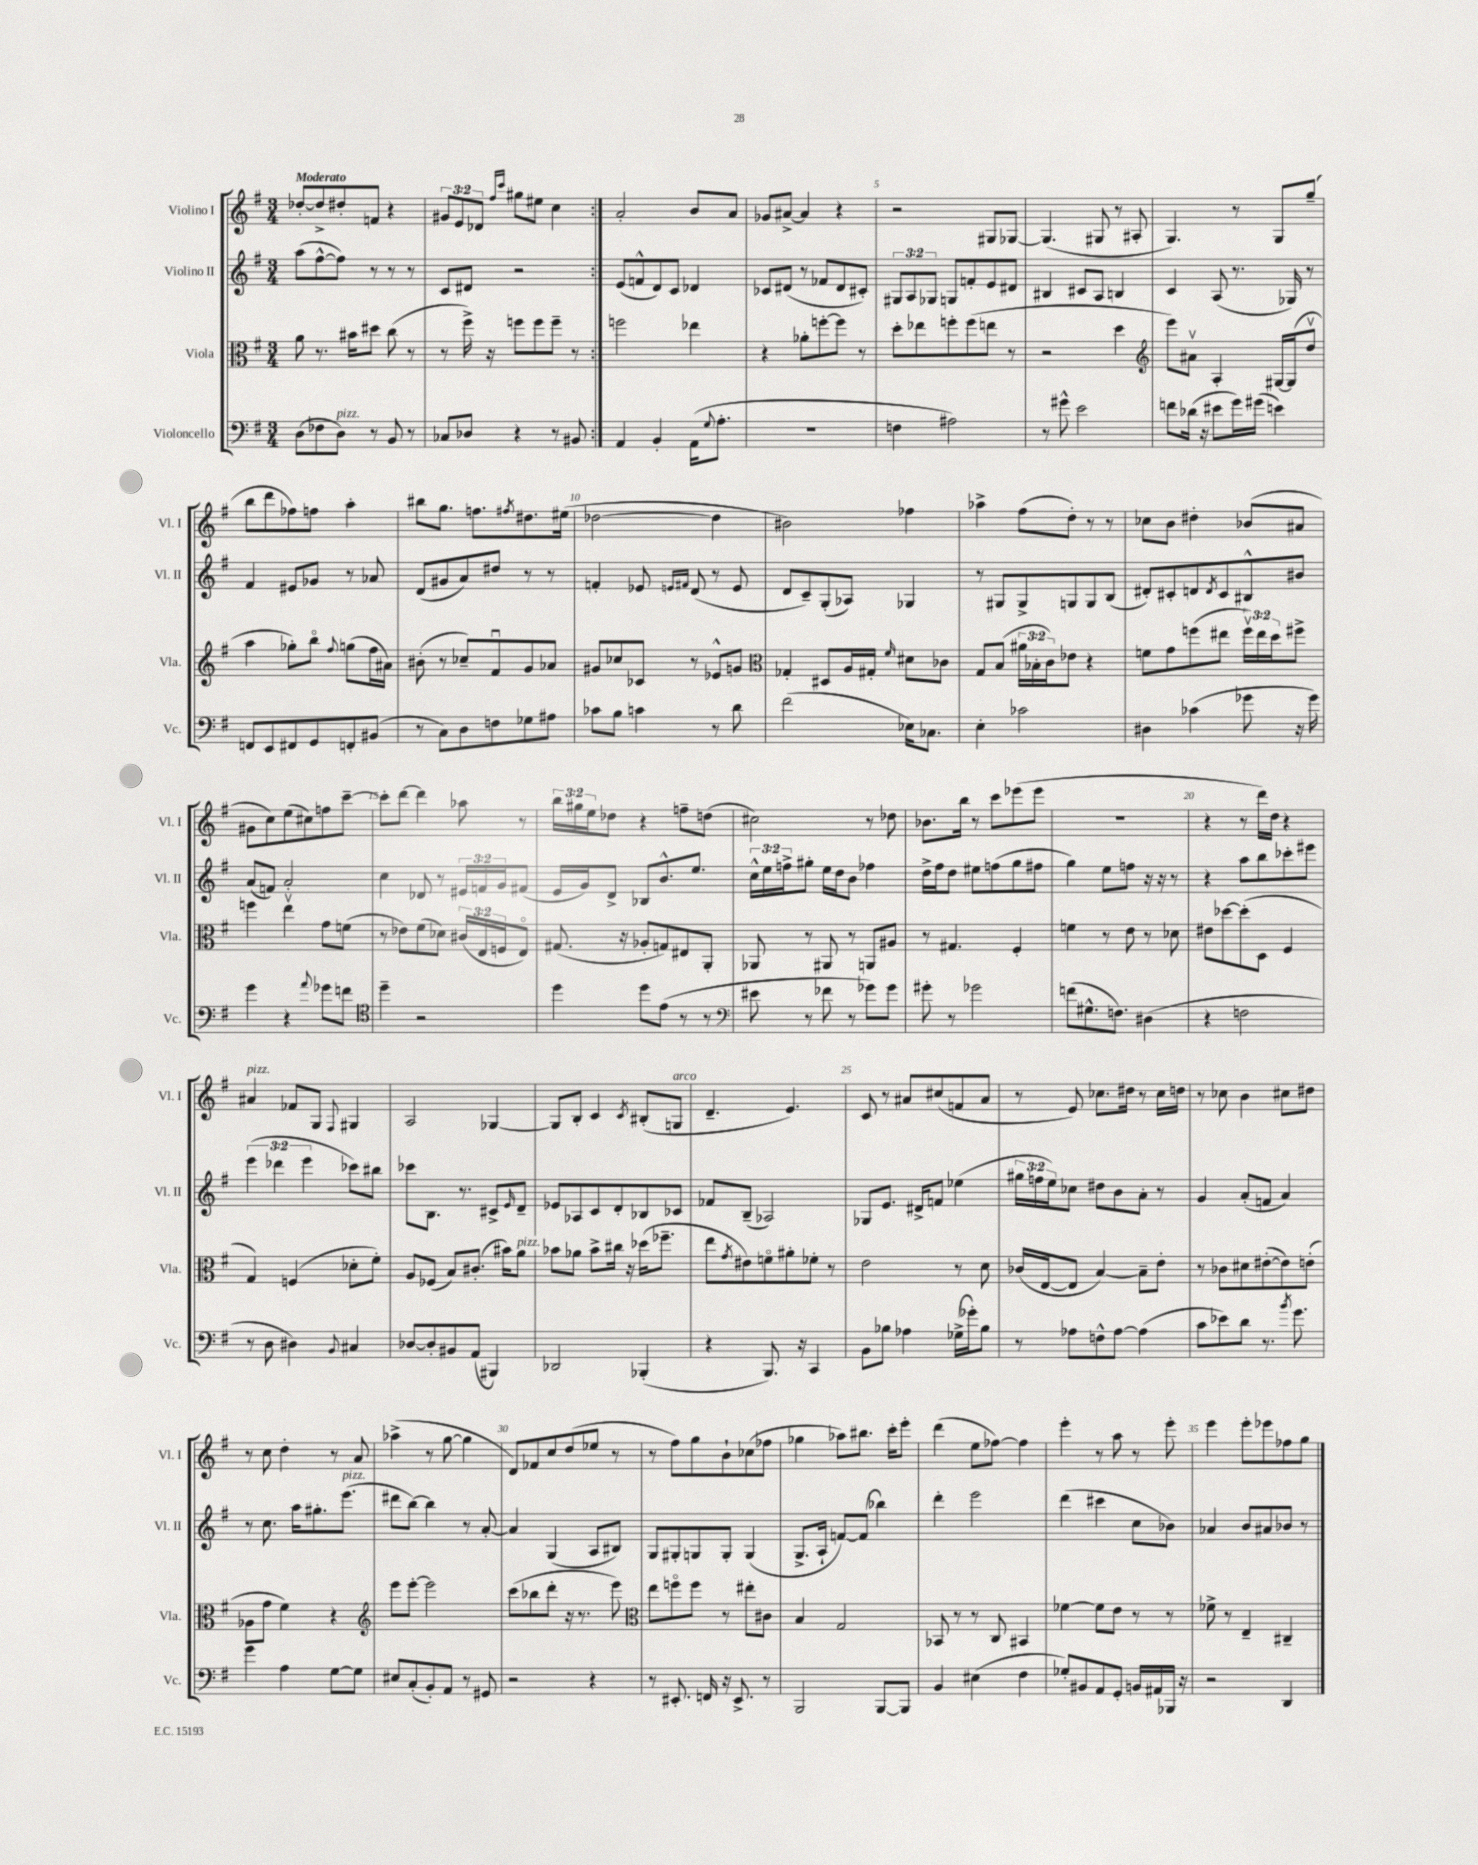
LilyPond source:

<<
\new StaffGroup <<
\new Staff = "s0" \with { instrumentName = "Violino I" shortInstrumentName = "Vl. I" } {
    \clef treble \key g \major \numericTimeSignature \time 3/4 \override Staff.TupletNumber.text = #tuplet-number::calc-fraction-text \tempo "Moderato"
    \repeat volta 2 { des''8~-. des''8-> dis''8-. f'8 r4 |
    \tuplet 3/2 { gis'8 e'8 des'8 } \grace { fis''16 c'''16 } gis''8 eis''8 c''4 | }
    a'2-. b'8 a'8 |
    ges'8 ais'8~-> ais'4 r4 |
    r2 gis8 ges8~ |
    ges4.( gis8 r8 ais8-. |
    g4.) r8 g8 g''8--( |
    b''8 d'''8 fes''8) f''8 a''4-. |
    bis''8 g''8. f''8. \acciaccatura { fis''8 } dis''8. eis''16( |
    des''2~ des''4 |
    bis'2) fes''4 |
    aes''4-> fis''8( d''8-.) r8 r8 |
    ces''8 b'8 dis''4-. bes'8( ais'8 |
    gis'8 c''8) e''8( cis''8) f''8 c'''8~-- |
    c'''8-. d'''8~ d'''4 aes''8 r8 |
    \tuplet 3/2 { b''16 gis''16 e''16 } des''8 r4 f''8-- d''8( |
    cis''2) r8 des''8 |
    bes'8. b''16 r8 c'''8 ees'''8( ees'''8 |
    R2. |
    r4 r8 d'''16) d''16 r4 |
    ais'4^\markup { \italic "pizz." } fes'8 g8 \appoggiatura { fis8 } gis4 |
    a2 ges4~ |
    ges8 b8-. c'4 \acciaccatura { c'8 } bis8-.( g8^\markup { \italic "arco" } |
    d'4.-- e'4.) |
    c'8 r8 ais'8 cis''8( f'8 ais'8 |
    r8 e'8) ces''8. dis''16 r8 ces''16 d''16 |
    r8 ces''8 b'4 cis''8 dis''8 |
    r8 c''8 d''4-. r8 a'8 |
    aes''4->( r8 g''8~ g''4 |
    d'8) fes'8 c''8 d''8( ees''8 r8 |
    r8 fis''8) g''8 b'8-! ces''8( fes''8 |
    ges''4 aes''8) bis''8. c'''16-. e'''8-. |
    d'''4( e''8 fes''8~) fes''4 |
    e'''4-. r8 a''8 r8 e'''8-. |
    e'''4 e'''8-. ees'''8 fes''8 g''8 \bar "|." |
}
\new Staff = "s1" \with { instrumentName = "Violino II" shortInstrumentName = "Vl. II" } {
    \clef treble \key g \major \numericTimeSignature \time 3/4 \override Staff.TupletNumber.text = #tuplet-number::calc-fraction-text
    \repeat volta 2 { a''8( fis''8~-^ fis''8) r8 r8 r8 |
    c'8 dis'8 r2 | }
    e'8( f'8-^ d'8) c'8 des'4 |
    ces'8 dis'8( r8 fes'8 dis'8 cis'8-.) |
    \tuplet 3/2 { gis8 a8 ges8 } g8 f'8-. e'8 dis'8 |
    bis4 cis'8 a8 b4 |
    c'4 a8( r8. ges16) r8 |
    fis'4 eis'8 ges'8 r8 aes'8 |
    d'8( gis'8 a'8) dis''8 r8 r8 |
    f'4-. ees'8 \grace { e'16 fis'16 } d'8( r8 e'8 |
    d'8 c'8--) g8-.( aes8) ges4 |
    r8 gis8 gis8-> g8 g8 b8( |
    dis'8-.) cis'8-. d'8 \acciaccatura { d'8 } cis'8 bis8-^ bis'8 |
    a'8( f'8) a'2-. |
    c''4 des'8 r8 \tuplet 3/2 { eis'16 f'16 g'16 } fis'8( |
    e'16 g'16) d'8-> bes8 b'8.-^ e''8. |
    \tuplet 3/2 { c''16-^ e''16 f''16-> } gis''8-. e''16 d''16 b'8 fes''4 |
    d''16-> fis''16 d''8 eis''8 f''8( g''8 fis''8 |
    g''4) e''8 f''8 r16 r16 r8 |
    r4 a''8 b''8 ces'''8-. eis'''8 |
    \tuplet 3/2 { e'''4( des'''4 e'''4 } ces'''8) bis''8 |
    ces'''8 b8. r8. cis'8-> \grace { e'16 } d'8-- |
    ees'8 aes8 c'8 d'8-. bes8 ces'8 |
    fes'8 b8--( aes2) |
    ges8 e'8. dis'16-> f'8 ees''4( |
    \tuplet 3/2 { gis''16 f''16 e''16) } ces''8 dis''8 b'8 a'8-. r8 |
    g'4 a'8-.( f'8 a'4) |
    r8 c''8. a''16 gis''8.-. e'''8.^\markup { \italic "pizz." }( |
    dis'''8 b''8~) b''4 r8 a'8~-. |
    a'4 g4( a8 bis8) |
    g8 gis8-. g8 g8-. g4( |
    g8.-> a16-! f'8~) f'8( bes''4) |
    d'''4-. e'''2 |
    d'''4( cis'''4 c''8 bes'8) |
    aes'4 b'8 ais'8 bes'8 r8 \bar "|." |
}
\new Staff = "s2" \with { instrumentName = "Viola" shortInstrumentName = "Vla." } {
    \clef alto \key g \major \numericTimeSignature \time 3/4 \override Staff.TupletNumber.text = #tuplet-number::calc-fraction-text
    \repeat volta 2 { a'8 r8. bis'16 dis''8 c''8( r8 |
    r8 fis''16->) r16 f''8 f''8 f''8-- r8 | }
    f''2 ees''4 |
    r4 aes'8-. f''8~-. f''8 r8 |
    d''8-. ees''8 f''8-. f''8( e''8 r8 |
    r2 d''4 |
    \clef treble e'''8) ais'8\upbow a4-. gis16~ gis16( d''8\upbow |
    a''4 ges''8-.) b''8\flageolet \appoggiatura { fis''8 } g''8( fis''16 ais'16) |
    bis'8-.( r8 ces''8--) fis'8\downbow g'8 aes'8 |
    gis'8 ces''8 ces'8 r8 ees'8-^ g'8 |
    \clef alto ges4-. dis8 a16 gis16-. \grace { fis'16 } dis'8 ces'8 |
    g8 b8( \tuplet 3/2 { ais'16 bes16-. c'16) } ees'8 r4 |
    f'8 g'8 f''8( eis''8 \tuplet 3/2 { f''16\upbow) eis''16 d''16 } fis''8-> |
    f''4 e''4\upbow g'8 f'8( |
    r8 ees'8) fis'8( des'8) \tuplet 3/2 { cis'16( e16 f16 } e8\flageolet) |
    gis8.( r16 aes8-. g8) eis8 a,8-. |
    aes,8 r8 ais,8 r8 a,8 ais8 |
    r8 gis4. fis4-. |
    f'4 r8 e'8 r8 des'8 |
    eis'8 des''8~ des''8-.( d8 fis4 |
    g4) f4( des'8-. fis'8-.) |
    a8 fes8( b8) cis'8.-.( bis'16) a'8^\markup { \italic "pizz." } |
    bes'8 aes'8 bes'8-> cis''16 r16 des''16( fes''8.-- |
    e''8 \acciaccatura { g'8 } eis'8) f'8\flageolet ais'8-. fes'8-. r8 |
    e'2 r8 d'8 |
    ces'16( e16~ e8 b4~) b8-- e'8-. |
    r8 ces'8 dis'8 eis'8~-.( eis'8) e'8-.( |
    aes8 g'8 fis'4) r4 |
    \clef treble e'''8 e'''8~-. e'''2 |
    c'''8( bes''8 d'''8-. r16 r8. e'''8) |
    \clef alto e''8 f''8\flageolet f''8 r8 eis''8-. cis'8 |
    b4 g2 |
    bes,8 r8 r8 c8 bis,4 |
    fes'4~ fes'8 e'8 r8 r8 |
    fes'8-> r8 e4-- cis4-- \bar "|." |
}
\new Staff = "s3" \with { instrumentName = "Violoncello" shortInstrumentName = "Vc." } {
    \clef bass \key g \major \numericTimeSignature \time 3/4
    \repeat volta 2 { d8( fes8 d8^\markup { \italic "pizz." }) r8 b,8 r8 |
    ces8 des8 r4 r8 bis,8 | }
    a,4 b,4-. a,16( \appoggiatura { g8 } a8.-. |
    R2. |
    f4 ais2) |
    r8 gis'8-^ e'2 |
    f'8 des'16( r16 eis'8 g'16) gis'16( e'4) |
    f,8 e,8 fis,8 g,8 f,8-. bis,8( |
    r8 c8) d8 f8 ges8 ais8 |
    ces'8 b8 c'4 r8 d'8 |
    fis'2( ees16) ces8. |
    e4-. ces'2 |
    dis4 ces'4( ges'8 r16 ges'16) |
    g'4 r4 \appoggiatura { a'8 } ges'8 f'8 |
    \clef tenor d''4-- r2 |
    d''4 d''8 e'8( r8 r8 |
    \clef bass eis'8 r8 fes'8 r8 ges'8) ges'8 |
    gis'8-. r8 ges'2 |
    f'8( gis8.-^ f8.) dis4( |
    r4 f2 |
    r8 d8 dis4) \appoggiatura { b,8 } cis4 |
    des8~ des8-. bis,8 a,8( bis,,4) |
    des,2 bes,,4-.( |
    r4 b,,8.) r16 c,4 |
    b,8 bes8 aes4 ges16->( ges'16-.) bes8 |
    r8 aes8 f8-^ aes8~ aes4( |
    c'8 ees'8) d'8 r8. \acciaccatura { b'8 } g'8. |
    g'4 a4 g8~ g8 |
    eis8 c8-.( b,8-.) a,8 r8 gis,8 |
    r2 r4 |
    r8 eis,8.-. f,16 r16 eis,8.-> r8 |
    b,,2 b,,8~ b,,8 |
    b,4 eis4( fis4 |
    ges8-.) bis,8 a,8 g,8-. b,16 ais,16 bes,,16 r16 |
    r2 d,4 \bar "|." |
}
>>
>>
\layout { \context { \Score \override BarNumber.break-visibility = ##(#f #t #t) barNumberVisibility = #(every-nth-bar-number-visible 5) } }
